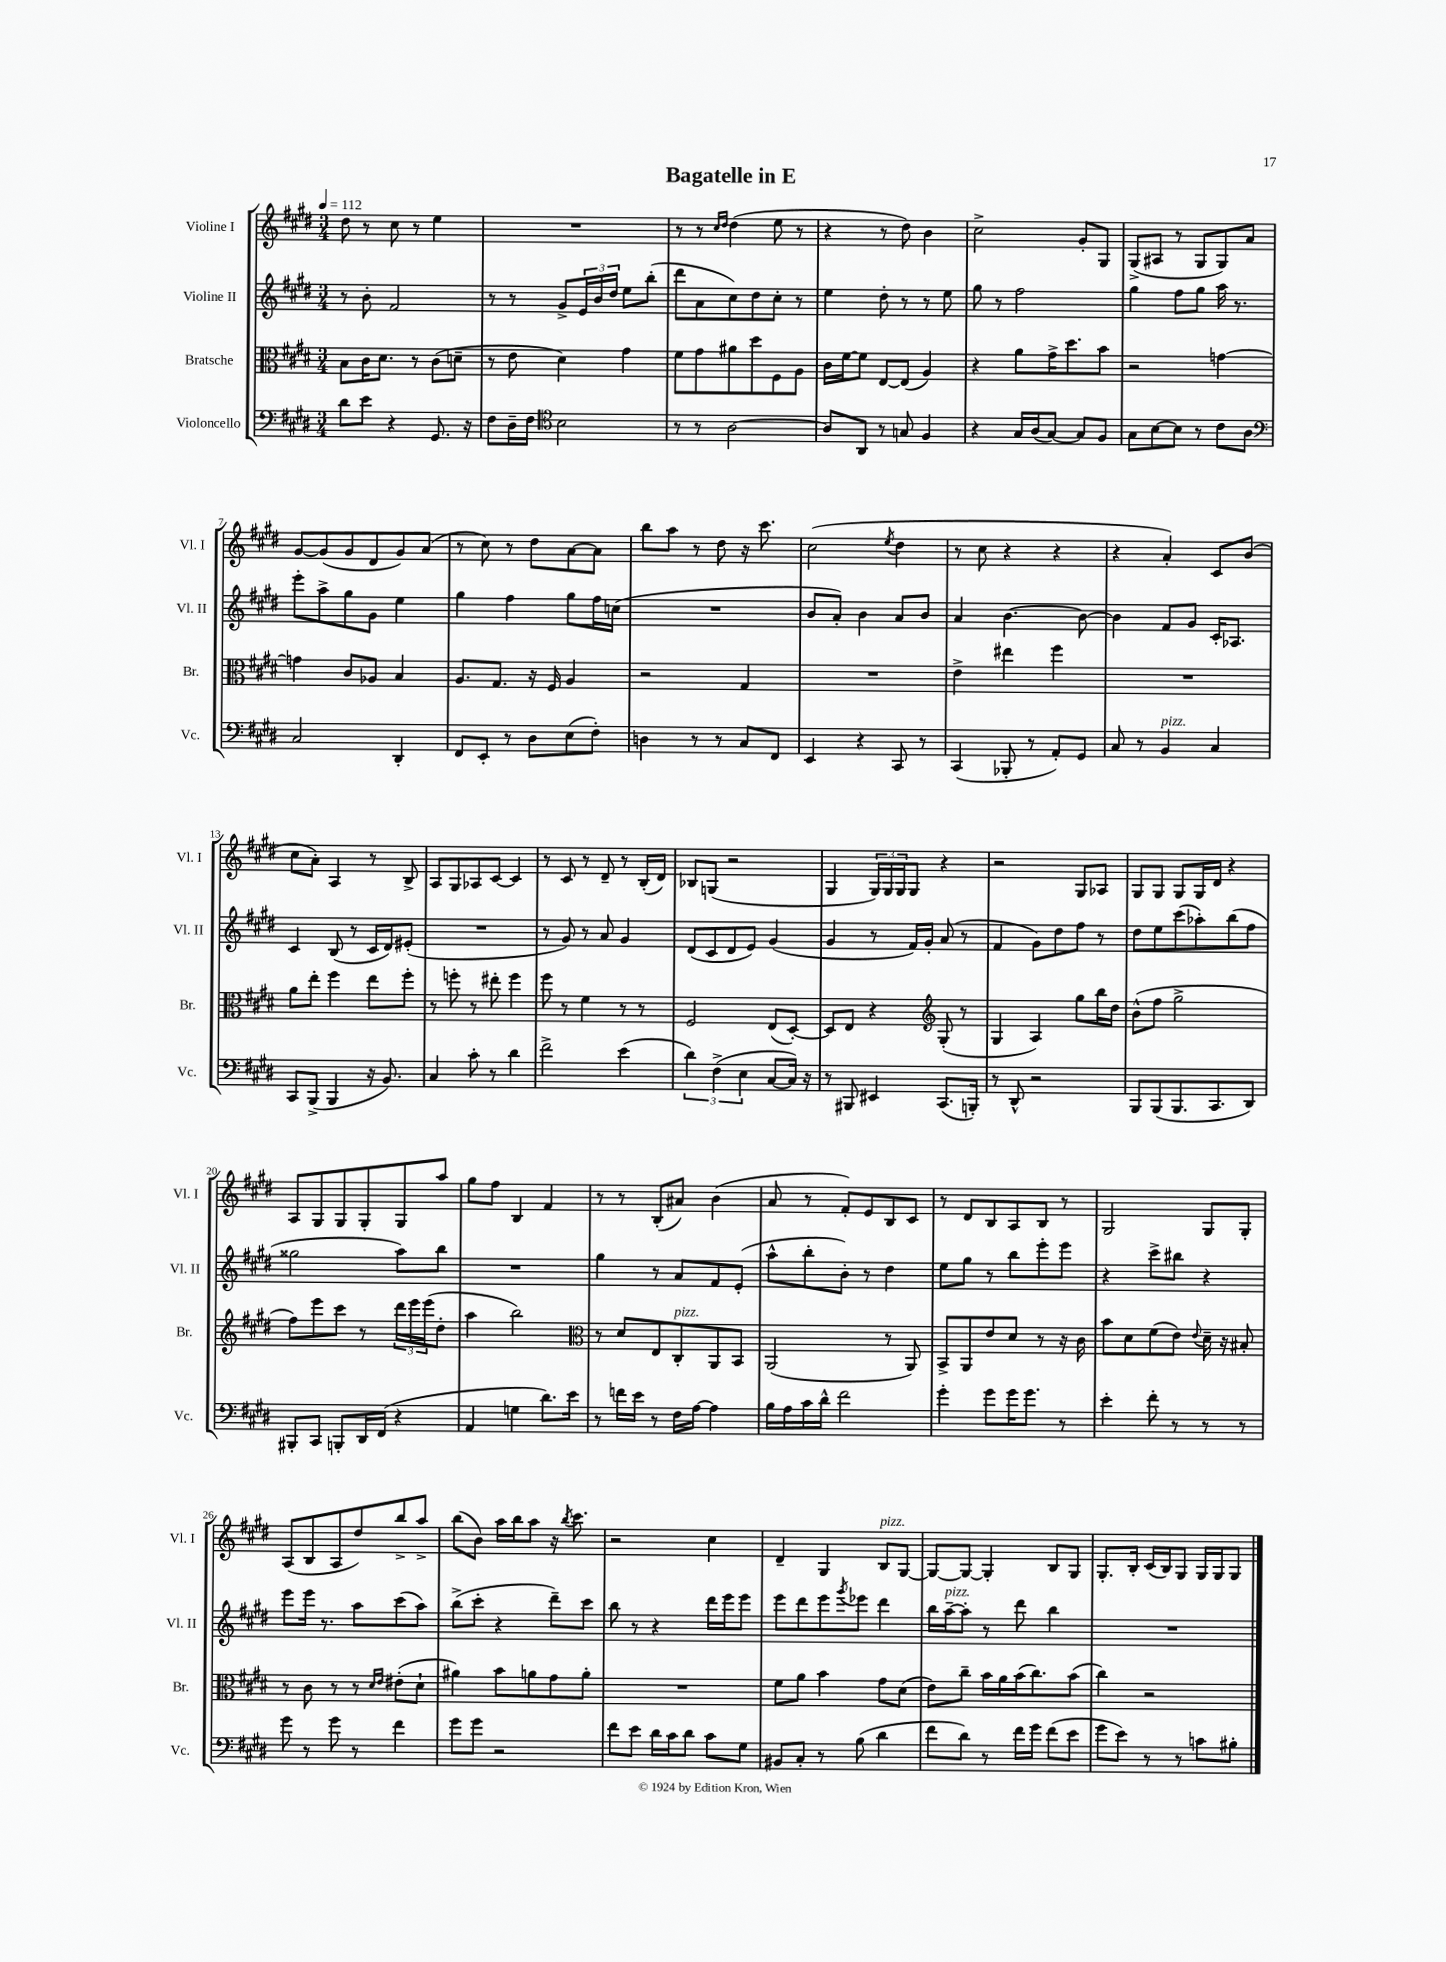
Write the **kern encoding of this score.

**kern	**kern	**kern	**kern
*part4	*part3	*part2	*part1
*staff4	*staff3	*staff2	*staff1
*I"Violoncello	*I"Bratsche	*I"Violine II	*I"Violine I
*I'Vc.	*I'Br.	*I'Vl. II	*I'Vl. I
*clefF4	*clefC3	*clefG2	*clefG2
*k[f#c#g#d#]	*k[f#c#g#d#]	*k[f#c#g#d#]	*k[f#c#g#d#]
*M3/4	*M3/4	*M3/4	*M3/4
*MM112	*MM112	*MM112	*MM112
=1	=1	=1	=1
8d#\L	8B\L	8r	8dd#\
8e\J	16c#\K	8b'\	8r
.	8.d#\J	.	.
4r	.	2f#/	8cc#\
.	8r	.	8r
8.GG#/	(8c#\L	.	4ee\
.	8dn~\J	.	.
16r	.	.	.
=2	=2	=2	=2
8F#\L	8r	8r	2.r
16D#~\L	8e\	8r	.
16F#\JJ	.	.	.
*clefC4	*	*	*
2B\	4d#\)	8g#^/L	.
.	.	24e/L	.
.	.	24b/	.
.	.	24dd#/JJ	.
.	4g#\	8ee\L	.
.	.	(8bb'\J	.
=3	=3	=3	=3
8r	8f#\L	8ddd#\L	8r
8r	8g#\	8a\	8r
.	.	.	16qqcc#/LL
.	.	.	16qqdd#/JJ
[2A\	8a#X\	8cc#\)	(4dd#\
.	8dd#\	8dd#\	.
.	8F#\	8cc#'\J	8ee\
.	8A\J	8r	8r
=4	=4	=4	=4
8A/L]	16c#\LL	4ee\	4r
.	[16f#\J	.	.
8AA/J	8f#\J]	.	.
8r	[8E/L	8dd#'\	8r
8Gn/	(8E/J]	8r	8dd#\)
4F#/	4A/)	8r	4b\
.	.	8ee\	.
=5	=5	=5	=5
4r	4r	8gg#\	2cc#^\
.	.	8r	.
16G#/LL	8a\L	2ff#\	.
(16A/J	.	.	.
[8G#/J)	16g#^\K	.	.
.	8.dd#\	.	.
8G#/L]	.	.	8g#'/L
8F#/J	8b\J	.	8G#/J
=6	=6	=6	=6
8G#\L	2r	4gg#\	(8G#^/L
[8B\	.	.	8A#X/J
8B\J]	.	8ff#\L	8r
8r	.	8gg#\J	8G#/L
8c#\L	[4gn\	16aa\	8G#/)
.	.	8.r	.
8A\J	.	.	8a/J
!!LO:LB:g=z
=7	=7	=7	=7
*clefF4	*	*	*
2C#/	4gn\]	8eee'\L	[8g#/L
.	.	8aa^\	(8g#/]
.	8c#/L	8gg#\	8g#/
.	8A-X/J	8g#\J	8d#/
4DD#'/	4B/	4ee\	8g#/)
.	.	.	(8a/J
=8	=8	=8	=8
8FF#/L	8.A/L	4gg#\	8r
8EE'/J	.	.	8cc#\)
.	8.G#/J	.	.
8r	.	4ff#\	8r
8D#\L	16r	.	8dd#\L
.	16F#/	.	.
(8E\	4A/	8gg#\L	[8a\
8F#'\J)	.	16ff#\L	8a\J]
.	.	(16ccn\JJ	.
=9	=9	=9	=9
4Dn\	2r	2.r	8bb\L
.	.	.	8aa\J
8r	.	.	8r
8r	.	.	8dd#\
8C#/L	4G#/	.	16r
.	.	.	8.ccc#\
8FF#/J	.	.	.
=10	=10	=10	=10
4EE/	2.r	8b/L	(2cc#\
.	.	8a'/J)	.
4r	.	4b\	.
.	.	.	8qee/
8CC#/	.	8a/L	4dd#\
8r	.	8b/J	.
=11	=11	=11	=11
(4CC#/	4e^\	4a/	8r
.	.	.	8cc#\
8BBB-X'/	4ee#X\	[4.b\	4r
8r	.	.	.
8AA'/L)	4ff#\	.	4r
8GG#/J	.	8b\_	.
=12	=12	=12	=12
8C#/	2.r	4b\]	4r
8r	.	.	.
!LO:TX:a:i:t=pizz.	!	!	!
4BB/	.	8f#/L	4a'/)
.	.	8g#/J	.
4C#/	.	16c#'/KL	8c#/L
.	.	8.A-X/J	.
.	.	.	(8b/J
!!LO:LB:g=z
=13	=13	=13	=13
8CC#/L	8a\L	4c#/	8cc#\L
(8BBB^/J	8ee'\J	.	8a'\J)
4BBB/	4ff#\	(8B/	4A/
.	.	8r	.
16r	8ee\L	16c#/LL	8r
8.BB/)	.	16d#/J)	.
.	8ff#'\J	(8e#X'/J	8B^/
=14	=14	=14	=14
4C#/	8r	2.r	8A/L
.	8ffn'\	.	8G#/
8c#'\	8r	.	8A-X/
8r	8ee#X'\	.	[8c#/J
4d#\	4ff\	.	4c#/]
=15	=15	=15	=15
2f#^\	8ff#\	8r	8r
.	8r	8g#/)	8c#/
.	4f#\	8r	8r
.	.	8a/	8d#~/
(4e\	8r	4g#/	8r
.	8r	.	(16B'/LL
.	.	.	16d#/JJ)
=16	=16	=16	=16
6d#\)	2F#/	(8d#/L	8B-X/L
.	.	8c#/	(8Gn/J
(6F#^\	.	.	.
.	.	8d#/	2r
6E\	.	.	.
.	.	8e/J)	.
[8C#/L	(8E/L	(4g#/	.
16C#/Jk])	[8D#'/J)	.	.
16r	.	.	.
=17	=17	=17	=17
8r	8D#/L]	4g#/	4G#/
8BBB#X/	8E/J	.	.
4EE#X/	4r	8r	24G#/LL)
.	.	.	24G#/
.	.	.	24G#/J
.	.	16f#/LL)	8G#/J
.	.	16g#'/JJ	.
*	*clefG2	*	*
(8.CC#/L	(8G#'/	(8a/	4r
.	8r	8r	.
16BBBn'/Jk)	.	.	.
=18	=18	=18	=18
8r	4G#/	4f#/	2r
8DD#^^/	.	.	.
2r	4A/)	8g#\L)	.
.	.	8dd#\	.
.	8gg#\L	8ff#\J	8G#/L
.	16bb\L	8r	8A-X/J
.	16dd#\JJ	.	.
=19	=19	=19	=19
8BBB/L	(8b^^\L	8dd#\L	8G#/L
(8BBB/	8ff#\J	8ee\	8G#/J
8.BBB/	2gg#^\	(8ccc#\	8G#/L
.	.	8aa-X'\)	16G#/L
8.CC#/	.	.	16d#/JJ
.	.	(8bb\	4r
8DD#/J)	.	8ff#\J	.
!!LO:LB:g=z
=20	=20	=20	=20
8BBB#X'/L	8ff#\L)	2gg##X\	8A/L
8CC#/J	8eee\	.	8G#/
8BBBn'/L	8ccc#\J	.	8G#/
16DD#/L	8r	.	8G#'/
(16FF#/JJ	.	.	.
4r	24ddd#\LL	8aa\L)	8G#/
.	24eee\	.	.
.	(24eee\J	.	.
.	8dd#'\J	8bb\J	8aa/J
=21	=21	=21	=21
4AA/	4aa\	2.r	8gg#\L
.	.	.	8ff#\J
4Gn\	2bb\)	.	4B/
8.d#\L)	.	.	4f#/
16e\Jk	.	.	.
=22	=22	=22	=22
*	*clefC3	*	*
8r	8r	4gg#\	8r
16fn\LL	8d#/L	.	8r
16e\JJ	.	.	.
8r	8E/	8r	(8B'/L
!	!LO:TX:a:i:t=pizz.	!	!
16F#\LL	8C#'/	8a/L	8a#X/J)
[16A\JJ	.	.	.
4A\]	8AA/	8f#/	(4b\
.	8BB/J	(8e'/J	.
=23	=23	=23	=23
16B\LL	(2AA/	8aa^^\L	8a/
16A\	.	.	.
16c#\	.	8bb'\	8r
16d#^^\JJ	.	.	.
2f#\	.	8b'\J)	8f#'/L)
.	.	8r	8e/
.	8r	4dd#\	8B/
.	8AA/)	.	8c#/J
=24	=24	=24	=24
4g#'\	8BB^/L	8ee\L	8r
.	8AA/	8gg#\J	8d#/L
8g#\L	8e/	8r	8B/
16g#\K	8d#/J	8bb\L	8A/
8.g#\J	.	.	.
.	8r	8eee'\	8B/J
8r	16r	8eee\J	8r
.	16c#\	.	.
=25	=25	=25	=25
4e'\	8b\L	4r	2G#/
.	8d#\	.	.
8f#'\	(8f#\	8ccc#^\L	.
8r	8e\J)	8bb#X\J	.
.	8qqe/	.	.
8r	16d#~\	4r	8G#/L
.	16r	.	.
8r	8B#X'/	.	8G#'/J
!!LO:LB:g=z
=26	=26	=26	=26
8g#\	8r	8eee\L	(8A/L
8r	8c#\	16eee\Jk	8B/
.	.	8.r	.
8g#\	8r	.	8A/
8r	8r	8aa\L	8dd#/)
.	16qqd#/LL	.	.
.	16qqe/JJ	.	.
4f#\	(8e#X'\L	(8ccc#\	8bb^/
.	8d#`\J	8aa\J)	8aa^/J
=27	=27	=27	=27
8g#\L	4a#X\)	(8bb^\L	(8bb\L
8g#\J	.	8ccc#'\J	8b\J)
2r	8b\L	4r	16aa\LL
.	.	.	16bb\J
.	8an\	.	8aa\J
.	8g#\	8ddd#~\L)	16r
.	.	.	8qbb/
.	.	.	8.ccc#\
.	8a'\J	8ccc#\J	.
=28	=28	=28	=28
8f#\L	2.r	8bb\	2r
8e\J	.	8r	.
16d#\LL	.	4r	.
16c#\J	.	.	.
8d#\J	.	.	.
8c#\L	.	16ddd#\LL	4cc#\
.	.	16eee\J	.
8G#\J	.	8eee\J	.
=29	=29	=29	=29
8BB#X/L	8f#\L	8eee\L	4d#~/
8C#'/J	8a\J	8ddd#\	.
8r	4b\	8eee\	4G#/
.	.	8qggg#/	.
(8B\	.	8eee-X\J	.
!	!	!	!LO:TX:a:i:t=pizz.
4d#\	8g#\L	4ddd#\	8B/L
.	(8d#\J	.	[8G#/J
=30	=30	=30	=30
8f#\L	8e\L)	16bb\LL	8G#/L_
!	!	!LO:TX:a:i:t=pizz.	!
.	.	[16aa~\J	.
8d#\J)	8cc#~\J	8aa'\J]	8G#/J_
8r	16b\LL	8r	4G#'/]
.	16a\	.	.
16f#\LL	(16b\J	8ddd#\	.
16g#\JJ	8.cc#\)	.	.
(8f#\L	.	4bb\	8B/L
8e\J	(8b\J	.	8G#/J
=31	=31	=31	=31
8g#\L	4cc#\)	2.r	8.G#'/L
8e\J)	.	.	.
.	.	.	16B'/Jk
8r	2r	.	(16c#/LL
.	.	.	16B/J)
8r	.	.	8G#/J
8cn\L	.	.	16G#/LL
.	.	.	16G#/J
8B#X'\J	.	.	8G#/J
==	==	==	==
*-	*-	*-	*-
